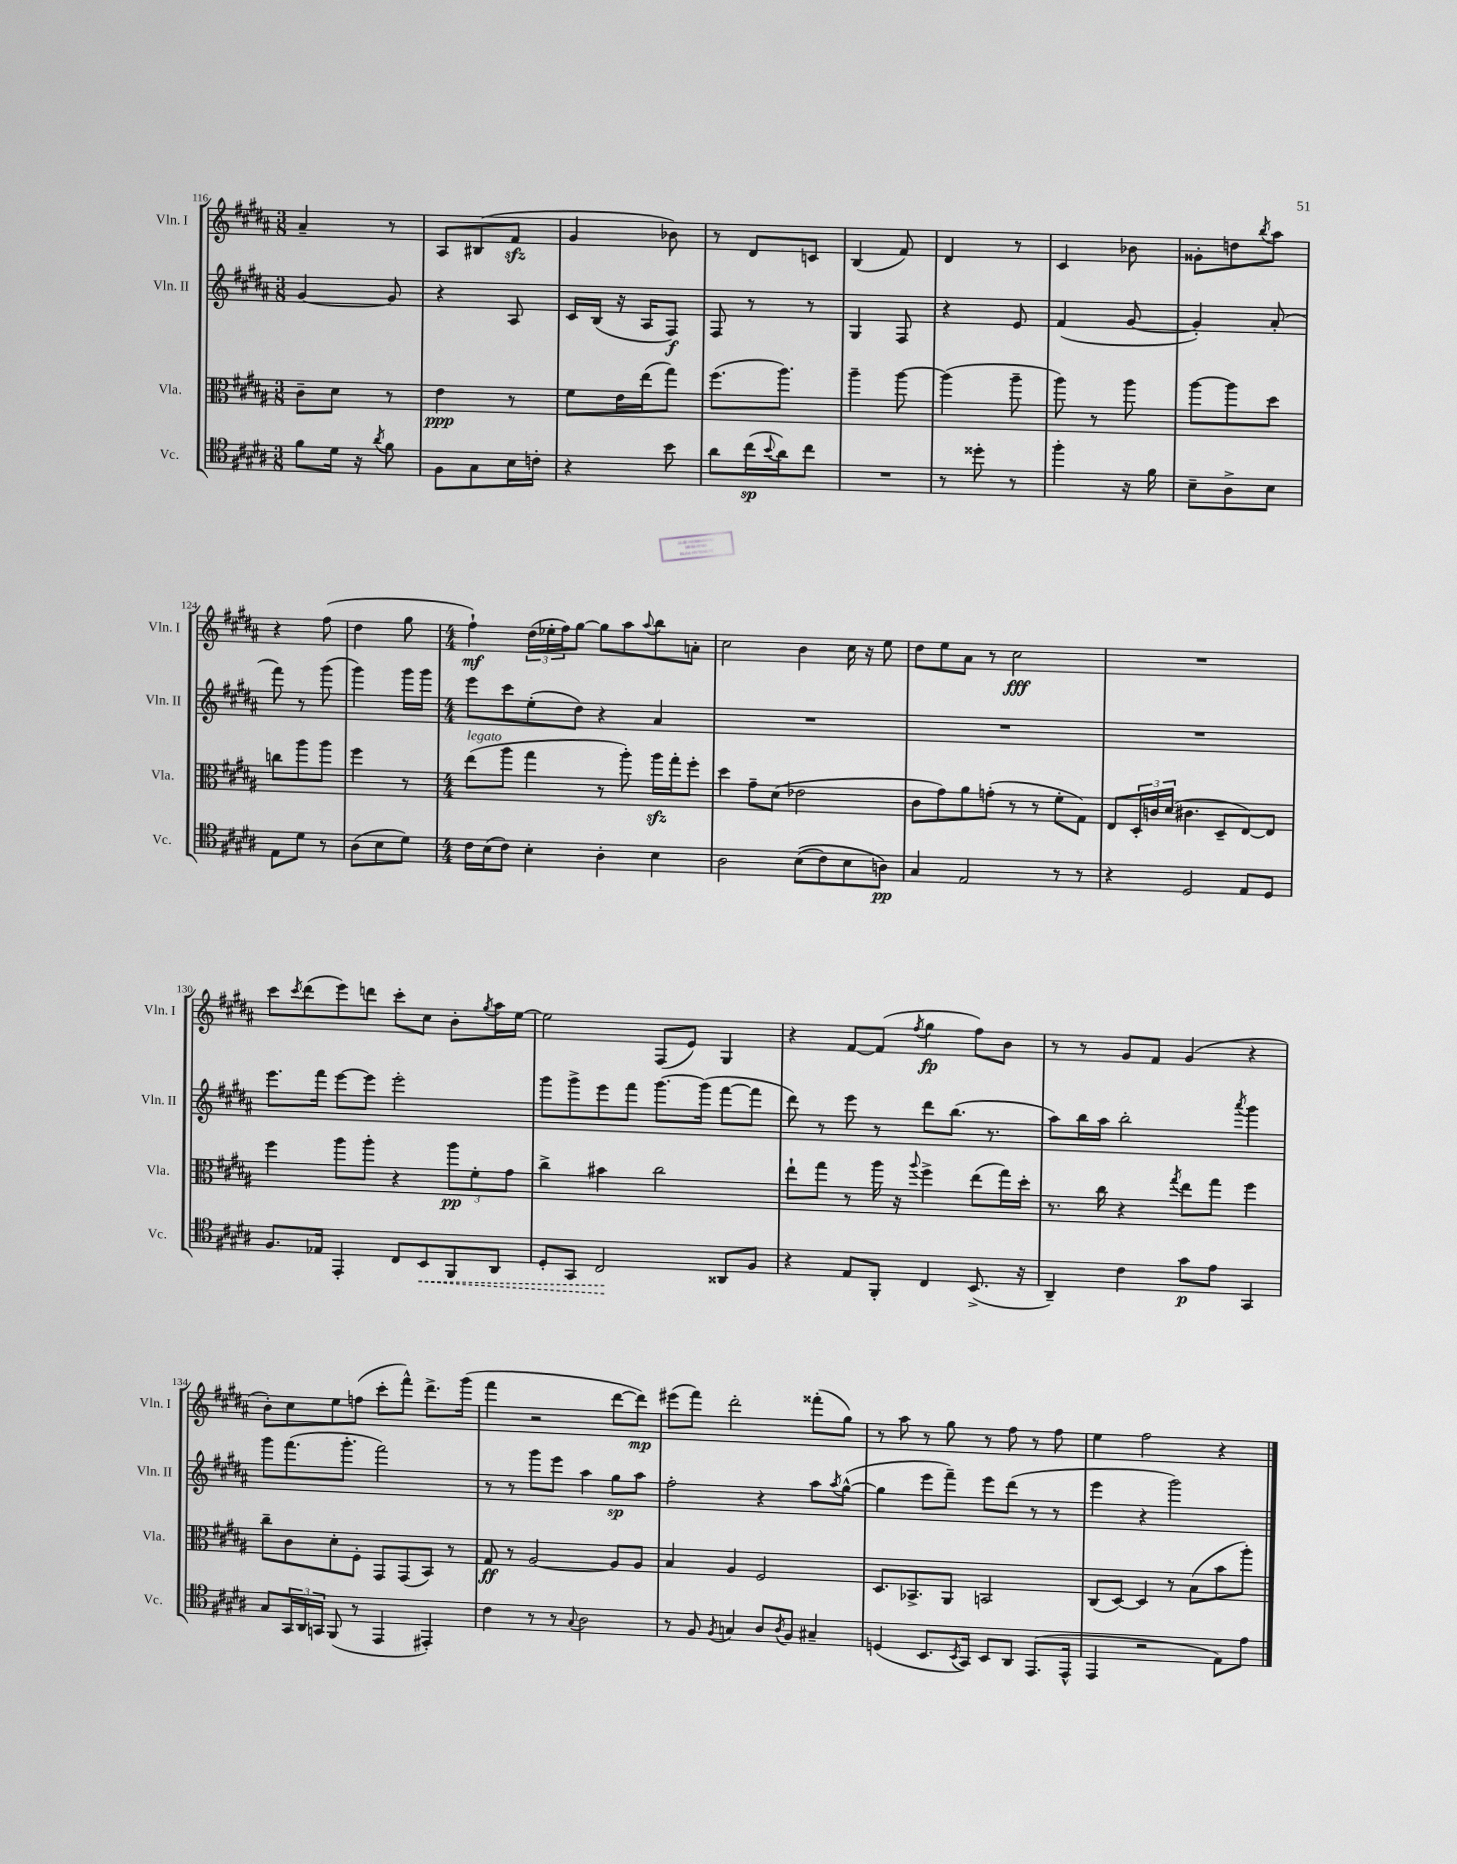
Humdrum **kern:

**kern	**dynam	**kern	**dynam	**kern	**dynam	**kern	**dynam
*part4	*part4	*part3	*part3	*part2	*part2	*part1	*part1
*staff4	*staff4	*staff3	*staff3	*staff2	*staff2	*staff1	*staff1
*I"Vc.	*	*I"Vla.	*	*I"Vln. II	*	*I"Vln. I	*
*I'Vc.	*	*I'Vla.	*	*I'Vln. II	*	*I'Vln. I	*
*clefC4	*	*clefC3	*	*clefG2	*	*clefG2	*
*k[f#c#g#d#a#]	*	*k[f#c#g#d#a#]	*	*k[f#c#g#d#a#]	*	*k[f#c#g#d#a#]	*
*M3/8	*	*M3/8	*	*M3/8	*	*M3/8	*
=116	=116	=116	=116	=116	=116	=116	=116
8f#\L	.	8c#~\L	.	[4g#/	.	4a#~/	.
16d#\Jk	.	8d#\J	.	.	.	.	.
16r	.	.	.	.	.	.	.
8qa#/	.	.	.	.	.	.	.
8f#\	.	8r	.	8g#/]	.	8r	.
=117	=117	=117	=117	=117	=117	=117	=117
8F#\L	.	4e\	ppp	4r	.	8A#/L	.
8G#\	.	.	.	.	.	(8B#X/	.
16B\L	.	8r	.	8A#/	.	8f#zz/J	.
16cn'\JJ	.	.	.	.	.	.	.
=118	=118	=118	=118	=118	=118	=118	=118
4r	.	8f#\L	.	16c#/LL	.	4g#/	.
.	.	.	.	(16B/JJ	.	.	.
.	.	16e\L	.	16r	.	.	.
.	.	(16ee\J	.	16A#/KL	.	.	.
8b\	.	8gg#\J)	.	8F#/J)	f	8b-X\)	.
=119	=119	=119	=119	=119	=119	=119	=119
8a#\L	.	(8.ff#\L	.	8F#/	.	8r	.
(16cc#\L	sp	.	.	8r	.	8d#/L	.
8qqb/	.	.	.	.	.	.	.
16a#\J)	.	8.aa#\J)	.	.	.	.	.
8cc#\J	.	.	.	8r	.	8cn/J	.
=120	=120	=120	=120	=120	=120	=120	=120
4.r	.	4aa#~\	.	4G#/	.	(4B/	.
.	.	[8aa#\	.	8F#/	.	8f#/)	.
=121	=121	=121	=121	=121	=121	=121	=121
8r	.	(4aa#\]	.	4r	.	4d#/	.
8dd##X'\	.	.	.	.	.	.	.
8r	.	8aa#~\	.	8e/	.	8r	.
=122	=122	=122	=122	=122	=122	=122	=122
4ff#'\	.	8aa#\)	.	(4f#/	.	4c#/	.
.	.	8r	.	.	.	.	.
16r	.	8aa#\	.	[8g#/	.	8b-X\	.
16f#\	.	.	.	.	.	.	.
=123	=123	=123	=123	=123	=123	=123	=123
8B~\L	.	[8aa#\L	.	4g#'/])	.	8g##X'\L	.
8A#^\	.	8aa#\]	.	.	.	8ddn\	.
.	.	.	.	.	.	8qbb/	.
8B\J	.	8dd#\J	.	(8a#'/	.	8aa#\J	.
!!LO:LB:g=z
=124	=124	=124	=124	=124	=124	=124	=124
8E\L	.	8ccn\L	.	8fff#\)	.	4r	.
8d#\J	.	8aa#\	.	8r	.	.	.
8r	.	8aa#\J	.	(8ggg#\	.	(8ff#\	.
=125	=125	=125	=125	=125	=125	=125	=125
(8A#\L	.	4ff#\	.	4ggg#\)	.	4dd#\	.
8B\	.	.	.	.	.	.	.
8d#\J)	.	8r	.	16ggg#\LL	.	8gg#\	.
.	.	.	.	16ggg#\JJ	.	.	.
=126	=126	=126	=126	=126	=126	=126	=126
*M4/4	*	*M4/4	*	*M4/4	*	*M4/4	*
!	!	!LO:TX:a:i:t=legato	!	!	!	!	!
16c#\LL	.	(8ee\L	.	8eee\L	.	4ff#`\)	mf
(16B\J	.	.	.	.	.	.	.
8c#\J)	.	8aa#\J	.	8ccc#\	.	.	.
4B'\	.	4gg#\	.	(8ee'\	.	(24dd#\LL	.
.	.	.	.	.	.	24ee-X'\	.
.	.	.	.	.	.	24ff#\J)	.
.	.	.	.	8dd#\J)	.	[8gg#\J	.
4A#'\	.	8r	.	4r	.	8gg#\L]	.
.	.	8aa#'\)	.	.	.	8aa#\	.
.	.	.	.	.	.	8qqaa#/	.
4B\	.	16aa#zz\LL	.	4a#/	.	8bb\	.
.	.	16gg#'\J	.	.	.	.	.
.	.	8ff#'\J	.	.	.	8an'\J	.
=127	=127	=127	=127	=127	=127	=127	=127
2A#\	.	4dd#\	.	1r	.	2cc#\	.
.	.	8g#~\L	.	.	.	.	.
.	.	(8d#\J	.	.	.	.	.
((8B\L	.	2e-X\	.	.	.	4b\	.
8c#\)	.	.	.	.	.	.	.
8B\	.	.	.	.	.	16cc#\	.
.	.	.	.	.	.	16r	.
8An\J)	pp	.	.	.	.	8ee\	.
=128	=128	=128	=128	=128	=128	=128	=128
4G#/	.	8c#\L	.	1r	.	8dd#\L	.
.	.	8g#\)	.	.	.	8ee\	.
2E/	.	8a#\	.	.	.	8a#\J	.
.	.	(8gn'\J	.	.	.	8r	.
.	.	8r	.	.	.	2cc#\	fff
.	.	8r	.	.	.	.	.
8r	.	8f#'\L	.	.	.	.	.
8r	.	8G#\J)	.	.	.	.	.
=129	=129	=129	=129	=129	=129	=129	=129
4r	.	8E/L	.	1r	.	1r	.
.	.	24D#'/L	.	.	.	.	.
.	.	24cn/	.	.	.	.	.
.	.	(24d#/JJ	.	.	.	.	.
2D#/	.	4.c#X\	.	.	.	.	.
.	.	8D#~/L	.	.	.	.	.
8E/L	.	[8E/)	.	.	.	.	.
8D#/J	.	8E/J]	.	.	.	.	.
!!LO:LB:g=z
=130	=130	=130	=130	=130	=130	=130	=130
8.F#/L	.	4ff#\	.	8.eee\L	.	8ccc#\L	.
.	.	.	.	.	.	8qccc#/	.
.	.	.	.	.	.	(8ddd#\	.
16E-X/Jk	.	.	.	16fff#\Jk	.	.	.
4EE'/	.	8aa#\L	.	[8eee\L	.	8eee\)	.
.	.	8aa#'\J	.	8eee\J]	.	8dddn\J	.
8C#/L	.	4r	.	2eee'\	.	8ccc#'\L	.
!	!LO:HP:b	!	!	!	!	!	!
8BB/	<	.	.	.	.	8cc#\J	.
8FF#/	.	12aa#\L	pp	.	.	8b'\L	.
.	.	12f#'\	.	.	.	.	.
.	.	.	.	.	.	8qgg#/	.
8AA#/J	.	.	.	.	.	16aa#\L	.
.	.	12g#\J	.	.	.	.	.
.	.	.	.	.	.	[16ee\JJ	.
=131	=131	=131	=131	=131	=131	=131	=131
8D#'/L	.	4cc#^\	.	8ggg#\L	.	2ee\]	.
8GG#/J	.	.	.	8ggg#^\	.	.	.
2C#/	.	4b#X\	.	8eee\	.	.	.
.	.	.	.	8fff#\J	.	.	.
.	.	2cc#\	.	[8.ggg#\L	.	(8F#/L	.
.	.	.	.	.	.	8e/J)	.
.	.	.	.	(16ggg#\Jk]	.	.	.
8AA##X/L	[	.	.	[8fff#\L	.	4G#/	.
8F#/J	.	.	.	8fff#\J]	.	.	.
=132	=132	=132	=132	=132	=132	=132	=132
4r	.	8ee`\L	.	8ddd#\)	.	4r	.
.	.	8gg#\J	.	8r	.	.	.
8E/L	.	8r	.	8eee\	.	[8f#/L	.
8FF#'/J	.	16aa#\	.	8r	.	(8f#/J]	.
.	.	16r	.	.	.	.	.
.	.	8qqaa#/	.	.	.	8qff#/	.
4C#/	.	4ff#^\	.	8ddd#\L	.	4gg#\	fp
.	.	.	.	(8.bb\J	.	.	.
(8.BB^/	.	(8ee\L	.	.	.	8ff#\L)	.
.	.	.	.	8.r	.	.	.
.	.	16gg#\L)	.	.	.	8b\J	.
16r	.	16dd#'\JJ	.	.	.	.	.
=133	=133	=133	=133	=133	=133	=133	=133
4AA#~/)	.	8.r	.	8aa#\L)	.	8r	.
.	.	.	.	16bb\L	.	8r	.
.	.	16cc#\	.	16aa#\JJ	.	.	.
4c#\	.	4r	.	2bb'\	.	8g#/L	.
.	.	.	.	.	.	8f#/J	.
.	.	8qgg#/	.	.	.	.	.
8g#\L	p	8ee\L	.	.	.	(4g#/	.
8e\J	.	8gg#\J	.	.	.	.	.
.	.	.	.	8qaaa#/	.	.	.
4GG#/	.	4ff#\	.	4ggg#\	.	4r	.
!!LO:LB:g=z
=134	=134	=134	=134	=134	=134	=134	=134
8G#/L	.	8cc#~\L	.	8ggg#\L	.	8b'\L)	.
24GG#/L	.	8c#\	.	(8.fff#\	.	8cc#\	.
24AA#/	.	.	.	.	.	.	.
24GGn/JJ	.	.	.	.	.	.	.
(8FF#/	.	8d#'\	.	.	.	8ee\	.
.	.	.	.	8.ggg#'\J	.	.	.
8r	.	8F#'\J	.	.	.	(8ffn\J	.
4EE/	.	8GG#/L	.	2fff#\)	.	8ccc#'\L	.
.	.	(8GG#/	.	.	.	8fff#^^\J)	.
4EE#X'/)	.	8BB/J)	.	.	.	8.ddd#^\L	.
.	.	8r	.	.	.	.	.
.	.	.	.	.	.	(16ggg#\Jk	.
=135	=135	=135	=135	=135	=135	=135	=135
4c#\	.	8G#/	ff	8r	.	4fff#\	.
.	.	8r	.	8r	.	.	.
8r	.	[2A#/	.	8ggg#\L	.	2r	.
8r	.	.	.	8eee\J	.	.	.
8qqG#/	.	.	.	.	.	.	.
2A#\	.	.	.	4aa#\	.	.	.
.	.	8A#/L]	.	8gg#\L	sp	[8ddd#\L	.
.	.	8A#/J	.	8aa#\J	.	8ddd#\J])	mp
=136	=136	=136	=136	=136	=136	=136	=136
8r	.	4B/	.	2ff#'\	.	(8eee#X\L	.
8F#/	.	.	.	.	.	8fff#\J)	.
8qF#/	.	.	.	.	.	.	.
4Gn/	.	4A#/	.	.	.	2ddd#'\	.
8A#/L	.	2F#/	.	4r	.	.	.
8qA#/	.	.	.	.	.	.	.
8F#/J	.	.	.	.	.	.	.
4G#X~/	.	.	.	8aa#\L	.	(8fff##X'\L	.
.	.	.	.	8qaa#/	.	.	.
.	.	.	.	([8gg#^^\J	.	8gg#\J)	.
=137	=137	=137	=137	=137	=137	=137	=137
(4Dn/	.	8.D#/L	.	4gg#\]	.	8r	.
.	.	.	.	.	.	8aa#\	.
.	.	8.BB-X^/	.	.	.	.	.
8.BB/L	.	.	.	8eee\L	.	8r	.
.	.	8AA#/J	.	8fff#~\J)	.	8gg#\	.
8qBB/	.	.	.	.	.	.	.
16GG#/Jk)	.	.	.	.	.	.	.
8BB/L	.	2BBn/	.	8eee\L	.	8r	.
8AA#/J	.	.	.	(8ddd#\J	.	8ff#\	.
(8.EE/L	.	.	.	8r	.	8r	.
.	.	.	.	8r	.	8ff#\	.
16EE^^/Jk	.	.	.	.	.	.	.
=138	=138	=138	=138	=138	=138	=138	=138
4EE/	.	(8C#/L	.	4eee\	.	4ee\	.
.	.	[8D#/J)	.	.	.	.	.
2r	.	4D#/]	.	4r	.	2ff#\	.
.	.	8r	.	2ggg#\)	.	.	.
.	.	(8B\L	.	.	.	.	.
8E\L)	.	8b\	.	.	.	4r	.
8e\J	.	8aa#'\J)	.	.	.	.	.
==	==	==	==	==	==	==	==
*-	*-	*-	*-	*-	*-	*-	*-
